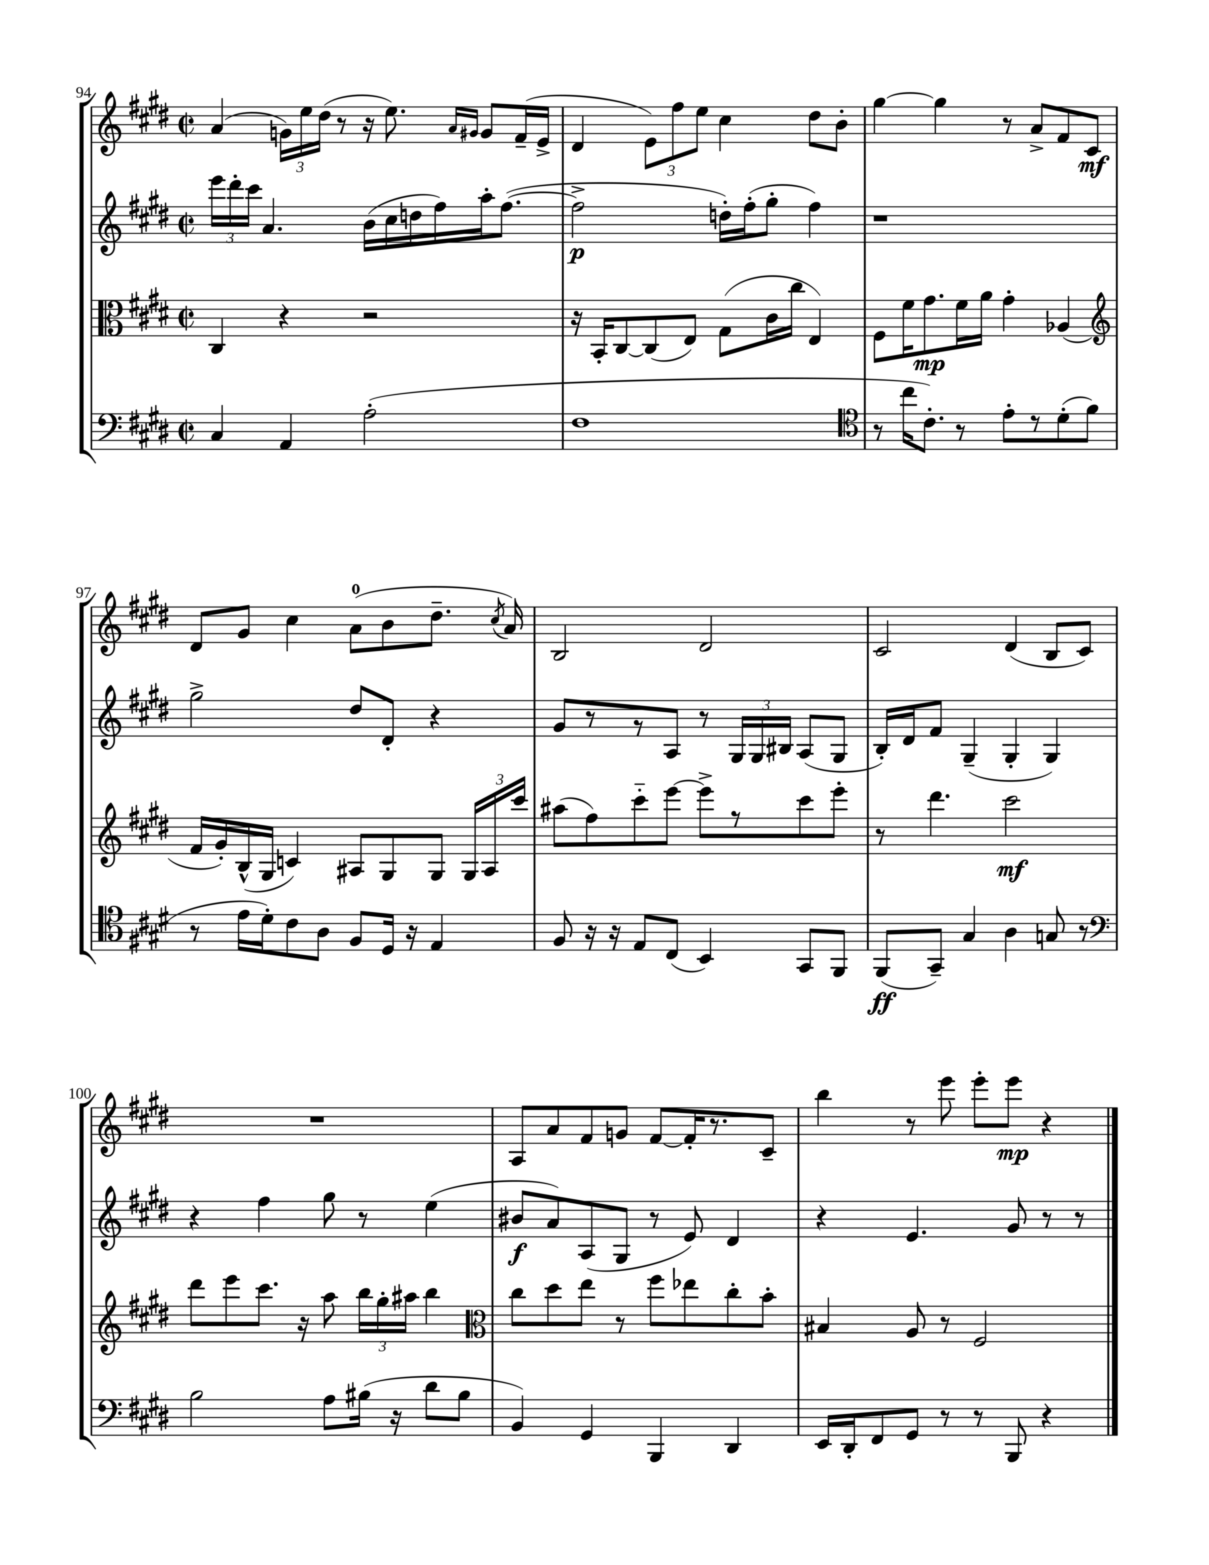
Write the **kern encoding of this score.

**kern	**kern	**kern	**kern
*staff4	*staff3	*staff2	*staff1
*clefF4	*clefC3	*clefG2	*clefG2
*k[f#c#g#d#]	*k[f#c#g#d#]	*k[f#c#g#d#]	*k[f#c#g#d#]
*M2/2	*M2/2	*M2/2	*M2/2
*met(c|)	*met(c|)	*met(c|)	*met(c|)
4C#	4C#	24eee	(4a
.	.	24ddd#'	.
.	.	24ccc#	.
.	.	4.a	.
4AA	4r	.	24g)
.	.	.	24ee
.	.	.	(24dd#
.	.	.	8r
(2A'	2r	(16b	16r
.	.	16cc#	8.ee)
.	.	16dd	.
.	.	16ff#)	.
.	.	.	16qqa
.	.	.	16qqg#
.	.	16aa'	8g#
.	.	([8.ff#	.
.	.	.	(16f#~
.	.	.	16e^
=	=	=	=
1F#	16r	2ff#^]	4d#
.	16BB'	.	.
.	[8C#	.	.
.	(8C#]	.	12e)
.	.	.	12ff#
.	8E)	.	.
.	.	.	12ee
.	(8G#	16dd')	4cc#
.	.	(16ff#'	.
.	16c#	8gg#'	.
.	16cc#	.	.
.	4E)	4ff#)	8dd#
.	.	.	8b'
=	=	=	=
*clefC4	*	*	*
8r	8F#	1r	[4gg#
16cc#	16f#	.	.
8.c#')	8.g#	.	.
.	.	.	4gg#]
8r	16f#	.	.
.	16a	.	.
8e'	4g#'	.	8r
8r	.	.	8a^
(8d#'	(4A-	.	8f#
8f#	.	.	8c#
=	=	=	=
*	*clefG2	*	*
8r	16f#	2gg#^	8d#
.	16g#')	.	.
16e	(16B^^	.	8g#
16d#')	16G#	.	.
8c#	4c)	.	4cc#
8A	.	.	.
8F#	8A#	8dd#	(8a
16D#	8G#	8d#'	8b
16r	.	.	.
4E	8G#	4r	8.dd#~
.	24G#	.	.
.	24A#	.	.
.	.	.	8qcc#
.	.	.	16a)
.	24ccc#	.	.
=	=	=	=
8F#	(8aa#	8g#	2B
16r	8ff#)	8r	.
16r	.	.	.
8E	8ccc#'~	8r	.
(8C#	[8eee	8A	.
4BB)	8eee^]	8r	2d#
.	8r	24G#	.
.	.	24G#	.
.	.	24B#	.
8GG#	8ccc#	(8A	.
8FF#	8eee'	8G#	.
=	=	=	=
(8FF#	8r	16B')	2c#
.	.	16d#	.
8GG#~)	4.ddd#	8f#	.
4G#	.	(4G#~	.
4A	2ccc#	4G#'	(4d#
8G	.	4G#)	8B
8r	.	.	8c#)
=	=	=	=
*clefF4	*	*	*
2B	8ddd#	4r	1r
.	8eee	.	.
.	8.ccc#	4ff#	.
.	16r	.	.
8A	8aa	8gg#	.
(16B#	24bb	8r	.
.	24gg#'	.	.
16r	.	.	.
.	24aa#	.	.
8d#	4bb	(4ee	.
8B#	.	.	.
=	=	=	=
*	*clefC3	*	*
4BB)	8cc#	8b#	8A
.	8dd#	8a)	8a
4GG#	8ee	(8A	8f#
.	8r	8G#	8g
4BBB	8ff#	8r	[8f#
.	8ee-	8e)	16f#']
.	.	.	8.r
4DD#	8cc#'	4d#	.
.	8b'	.	8c#~
=	=	=	=
16EE	4B#	4r	4bb
16DD#'	.	.	.
8FF#	.	.	.
8GG#	8A	4.e	8r
8r	8r	.	8eee
8r	2F#	.	8eee'
8BBB	.	8g#	8eee
4r	.	8r	4r
.	.	8r	.
==	==	==	==
*-	*-	*-	*-
